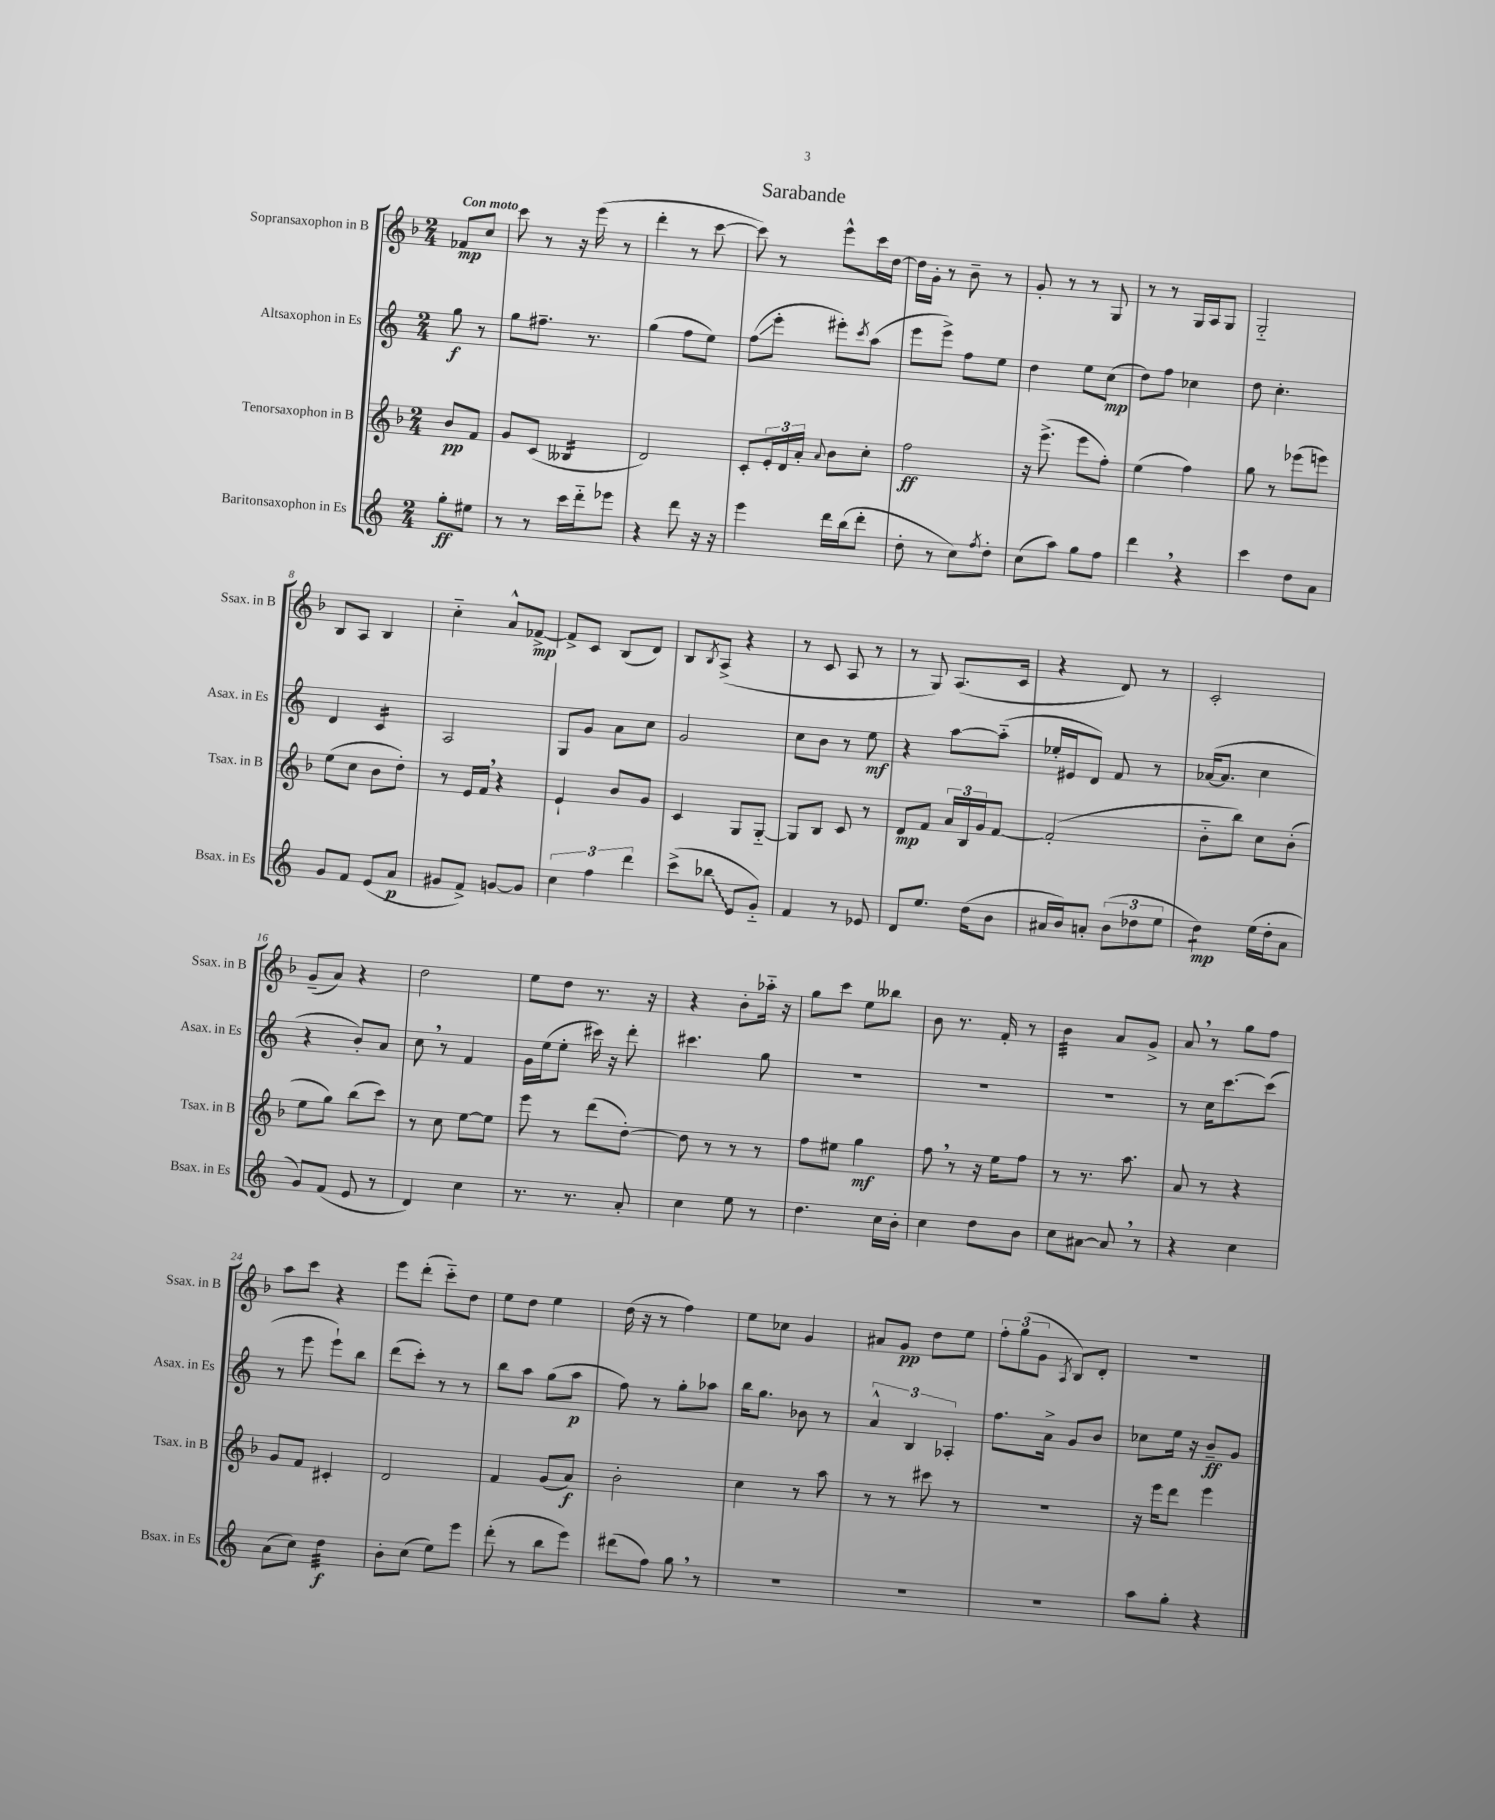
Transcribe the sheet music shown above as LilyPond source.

\header { title = "Sarabande" }
<<
\new StaffGroup <<
\new Staff = "s0" \with { instrumentName = "Sopransaxophon in B" shortInstrumentName = "Ssax. in B" } {
    \clef treble \key f \major \numericTimeSignature \time 2/4 \partial 4 \tempo "Con moto"
    fes'8\mp c''8 |
    c'''8 r8 r16 e'''16( r8 |
    d'''4-. r8 c'''8~ |
    c'''8) r8 e'''8-^ c'''16 d''16~ |
    d''16 g'16-. r8 bes'8-- r8 |
    g'8-. r8 r8 g8 |
    r8 r8 g16 a16 g8 |
    g2-_ |
    bes8 a8 bes4 |
    c''4-_ a'8-^ fes'8~->\mp |
    fes'8-> c'8 bes8( d'8) |
    bes8 \acciaccatura { bes8 } a8->( r4 |
    r8 c'8 a8 r8 |
    r8 g8) a8.( c'16 |
    r4 d'8) r8 |
    c'2-. |
    g'8--( a'8) r4 |
    d''2 |
    e''8 d''8 r8. r16 |
    r4 bes'8-. aes''16-_ r16 |
    g''8 c'''8 e''8 beses''8 |
    bes'8 r8. f'16-. r8 |
    bes'4:32 a'8 g'8-> |
    a'8 \breathe r8 g''8 f''8 |
    a''8 c'''8 r4 |
    e'''8 d'''8-.( c'''8-_) d''8 |
    e''8 d''8 e''4 |
    d''16( r16 r8 f''4) |
    e''8 ces''8 g'4 |
    ais'8 g'8\pp d''8 e''8 |
    \tuplet 3/2 { f''8-. g''8( g'8 } \acciaccatura { a8 } bes8) d'8-. |
    R2 \bar "|." |
}
\new Staff = "s1" \with { instrumentName = "Altsaxophon in Es" shortInstrumentName = "Asax. in Es" } {
    \clef treble \key c \major \numericTimeSignature \time 2/4 \partial 4
    g''8\f r8 |
    g''8 fis''8.-- r8. |
    g''4( f''8 e''8) |
    f''8\glissando( e'''8-. eis'''8-.) \acciaccatura { c'''8 } a''8( |
    e'''8 e'''8->) f''8 e''8 |
    d''4 e''8 c''8\mp( |
    d''8) f''8 ces''4 |
    d''8 c''4.-. |
    d'4 c'4:16 |
    a2 |
    g8 g'8 a'8 c''8 |
    g'2 |
    c''8 b'8 r8 e''8\mf |
    r4 a''8~ a''8-_( |
    ees''16-. eis'16 d'8) f'8 r8 |
    aes'16~( aes'8. c''4 |
    r4 b'8-.) a'8 |
    c''8 \breathe r8 f'4 |
    g'16 e''16( e''8-. cis'''16) r16 d'''8-. |
    cis'''4. g''8 |
    R2 |
    R2 |
    R2 |
    r8 c''16 c'''8.~ c'''8( |
    r8 e'''8 e'''8-!) b''8 |
    d'''8( c'''8-.) r8 r8 |
    b''8 a''8 g''8( a''8\p |
    f''8) r8 g''8-. aes''8 |
    b''16 g''8. bes'8 r8 |
    \tuplet 3/2 { a'4-^ b4 aes4-. } |
    f''8. a'16-> g'8 b'8 |
    ces''8 e''16 r16 b'8--\ff g'8 \bar "|." |
}
\new Staff = "s2" \with { instrumentName = "Tenorsaxophon in B" shortInstrumentName = "Tsax. in B" } {
    \clef treble \key f \major \numericTimeSignature \time 2/4 \partial 4
    bes'8\pp f'8 |
    g'8 c'8( beses4:16 |
    d'2) |
    c'8-. \tuplet 3/2 { e'16-. d'16 a'16-. } \appoggiatura { a'8 } bes'8 c''8-. |
    f''2\ff |
    r16 e'''8.->( e'''8 f''8-.) |
    e''4( f''4) |
    g''8 r8 ees'''8( e'''8) |
    e''8( c''8 bes'8 d''8-.) |
    r8 e'16 f'16 \breathe r4 |
    e'4-! bes'8 g'8 |
    c'4 g8 g8~-_ |
    g8 bes8 c'8 r8 |
    d'8\mp f'8 \tuplet 3/2 { a'16 bes16 g'16 } f'8~ |
    f'2-.( |
    bes'8-_ bes''8) c''8 bes'8-.( |
    e''8 g''8) bes''8( c'''8) |
    r8 c''8 e''8~ e''8 |
    e'''8 r8 d'''8( d''8~-.) |
    d''8 r8 r8 r8 |
    f''8 eis''8 g''4\mf |
    f''8 \breathe r8 r16 e''16 f''8 |
    r8 r8. a''8. |
    a'8 r8 r4 |
    g'8 f'8 cis'4-. |
    d'2 |
    f'4 g'8( a'8\f) |
    bes'2-. |
    c''4 r8 a''8 |
    r8 r8 cis'''8 r8 |
    R2 |
    r16 e'''16 d'''8 e'''4 \bar "|." |
}
\new Staff = "s3" \with { instrumentName = "Baritonsaxophon in Es" shortInstrumentName = "Bsax. in Es" } {
    \clef treble \key c \major \numericTimeSignature \time 2/4 \partial 4
    g''8-.\ff eis''8 |
    r8 r8 c'''16 d'''16-_ ees'''8 |
    r4 d'''8 r16 r16 |
    e'''4 d'''16 b''16( d'''8-. |
    d''8-. r8 c''8) \acciaccatura { f''8 } d''8-. |
    c''8( a''8) g''8 f''8 |
    d'''4 \breathe r4 |
    c'''4 d''8 a'8 |
    g'8 f'8 e'8( a'8\p |
    gis'8 f'8->) g'8~ g'8 |
    \tuplet 3/2 { c''4 f''4 d'''4 } |
    c'''8->( \once \override Glissando.style = #'zigzag bes''8\glissando e'8 g'8-_) |
    f'4 r8 ees'8 |
    d'8 e''8. d''16( b'8 |
    ais'16 b'16) a'8-. \tuplet 3/2 { b'8( des''8 e''8 } |
    d''4:8\mp) e''16( d''16-. a'8 |
    g'8) f'8( e'8 r8 |
    d'4) c''4 |
    r8. r8. a'8-. |
    c''4 e''8 r8 |
    d''4. c''16 b'16-. |
    c''4 d''8 b'8 |
    c''8 ais'8~ ais'8 \breathe r8 |
    r4 c''4 |
    a'8( c''8) d''4:32\f |
    b'8-. c''8( e''8) e'''8 |
    d'''8-.( r8 b''8 e'''8) |
    dis'''8( f''8) g''8 \breathe r8 |
    R2 |
    R2 |
    R2 |
    a''8 g''8-. r4 \bar "|." |
}
>>
>>
